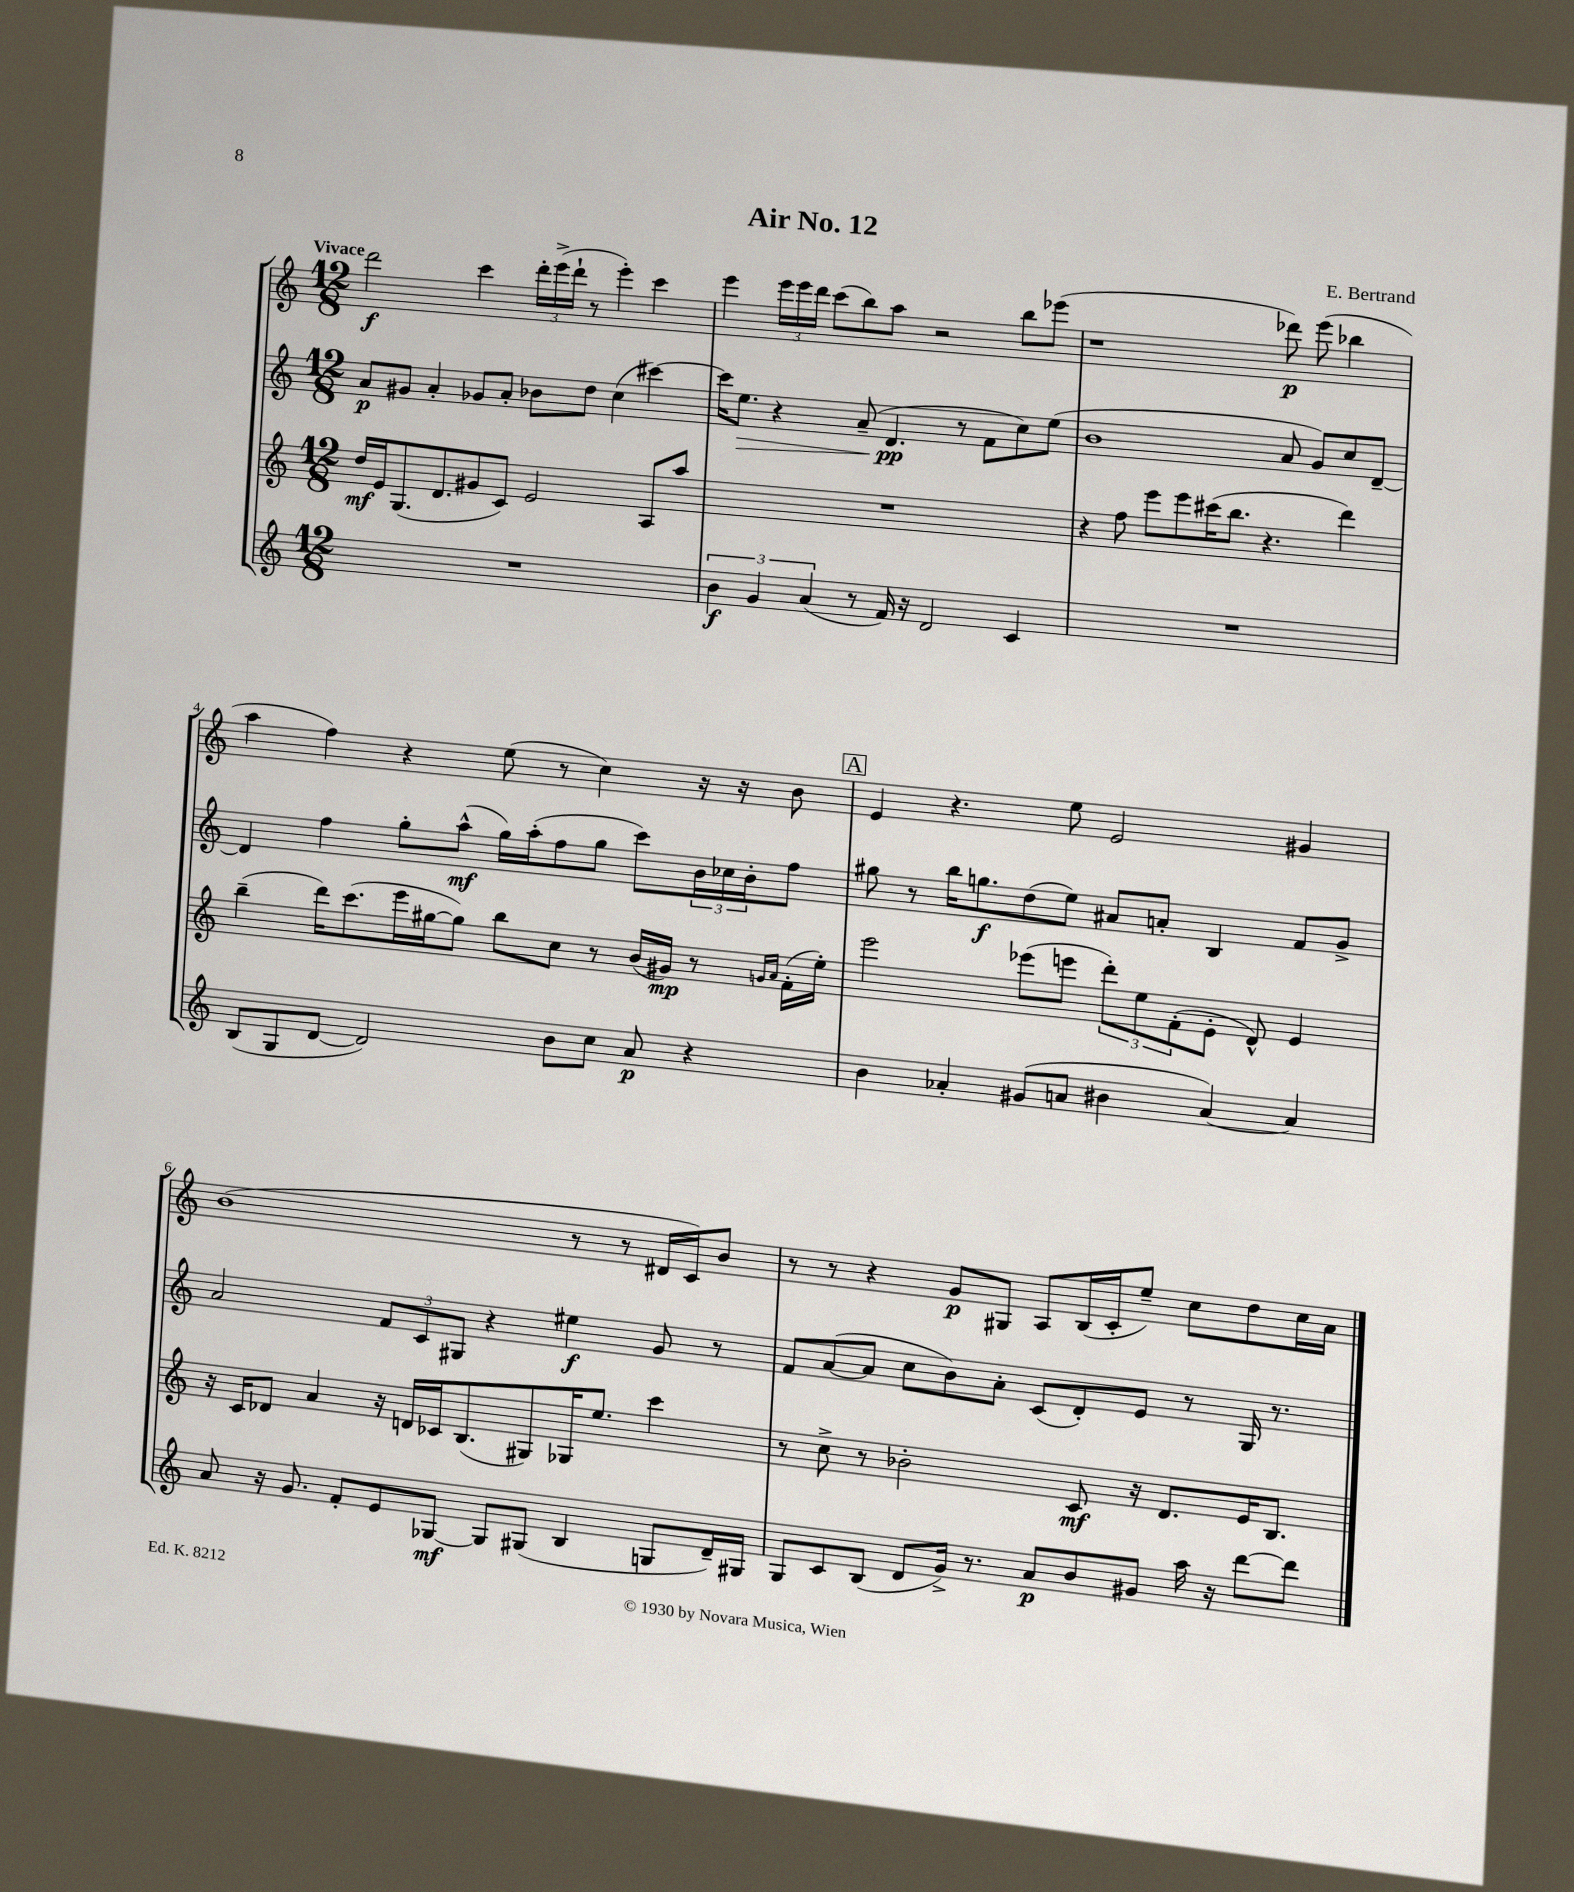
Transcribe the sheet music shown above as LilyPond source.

\header { title = "Air No. 12" composer = "E. Bertrand" }
<<
\new StaffGroup <<
\new Staff = "s0" {
    \clef treble \key c \major \numericTimeSignature \time 12/8 \tempo "Vivace"
    d'''2\f c'''4 \tuplet 3/2 { d'''16-. e'''16->( d'''16-! } r8 e'''4-.) c'''4 |
    e'''4 \tuplet 3/2 { e'''16 e'''16 d'''16 } c'''8( b''8) a''8 r2 b''8 ees'''8( |
    r1 des'''8\p) e'''8( bes''4 |
    a''4 f''4) r4 e''8( r8 c''4) r16 r16 b'8 |
    \mark \markup { \box "A" } e'4 r4. e''8 e'2 gis'4 |
    b'1( r8 r8 dis'16 c'16) b'8 |
    r8 r8 r4 g'8\p gis8 a8 b16( c'16-. e''8--) c''8 d''8 c''16 a'16 \bar "|." |
}
\new Staff = "s1" {
    \clef treble \key c \major \numericTimeSignature \time 12/8
    a'8\p gis'8 a'4-. ges'8 a'8-. bes'8 d''8 c''4( cis'''4~) |
    cis'''16 e''8.\> r4 a'8--( d'4.\pp\! r8 f'8 c''8) e''8( |
    b'1 a'8 g'8) c''8 d'8~-- |
    d'4 f''4 g''8-. a''8-^\mf( g''16) a''16-.( f''8 g''8 c'''8) \tuplet 3/2 { b'16 ces''16 b'16-. } f''8 |
    \mark \markup { \box "A" } gis''8 r8 b''16 g''8.\f d''8( e''8) ais'8 a'8-. b4 f'8 g'8-> |
    a'2 \tuplet 3/2 { f'8 c'8 gis8 } r4 eis''4\f g'8 r8 |
    f'8 a'8~( a'8 c''8 b'8) a'8-. c'8( d'8-.) e'8 r8 g16 r8. \bar "|." |
}
\new Staff = "s2" {
    \clef treble \key c \major \numericTimeSignature \time 12/8
    d''16\mf e'16 g8.( d'8. gis'8 c'8) e'2 a8 a''8 |
    R1. |
    r4 f''8 e'''8 e'''8 cis'''16( b''8. r4. d'''4) |
    b''4--( d'''16) c'''8.( e'''16 gis''16~ gis''8) b''8 c''8 r8 b'16( gis'16\mp) r8 \grace { g'16 a'16 } f'16-.( e''16-.) |
    \mark \markup { \box "A" } e'''2 ees'''8( e'''8 \tuplet 3/2 { d'''8-.) e''8 f'8-.( } e'8-. d'8-^) e'4 |
    r16 c'16 des'8 a'4 r16 d'16 ces'16 b8.( gis8) ges16 e''8. c'''4 |
    r8 c''8-> r8 bes'2-. c'8\mf r16 d'8. e'16 b8. \bar "|." |
}
\new Staff = "s3" {
    \clef treble \key c \major \numericTimeSignature \time 12/8
    R1. |
    \tuplet 3/2 { b'4\f g'4 a'4( } r8 f'16) r16 d'2 c'4 |
    R1. |
    b8( g8 d'8~ d'2) b'8 c''8 a'8\p r4 |
    \mark \markup { \box "A" } b'4 aes'4-. gis'8( a'8 bis'4 a'4~) a'4 |
    a'8 r16 g'8. f'8-. e'8 ges8~\mf ges8 gis8( b4 g8 d'16--) gis16 |
    g8 c'8 b8( d'8 g'16->) r8. a'8\p b'8 gis'8 a''16 r16 d'''8~ d'''8 \bar "|." |
}
>>
>>
